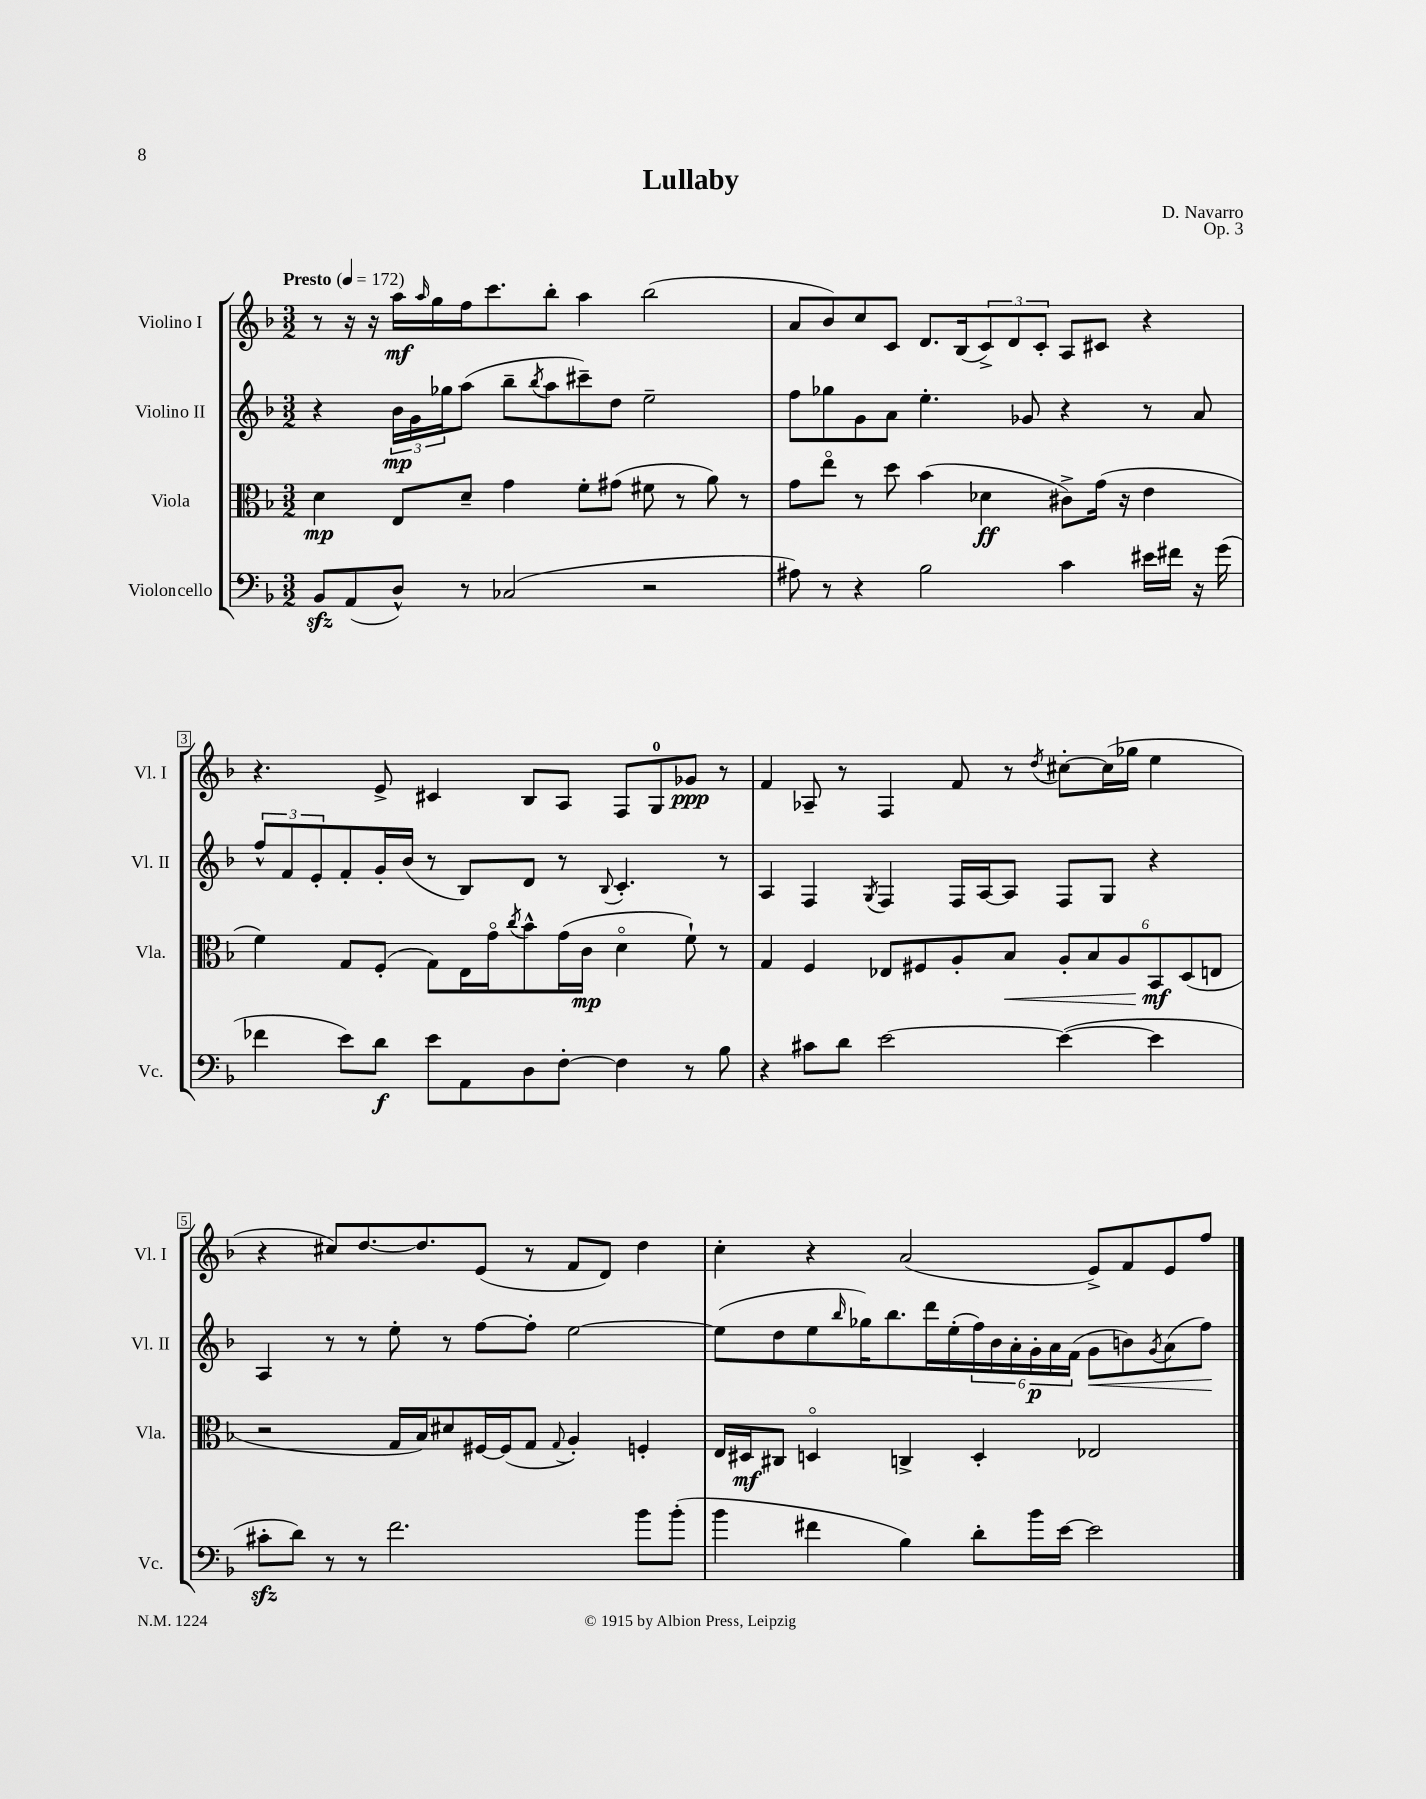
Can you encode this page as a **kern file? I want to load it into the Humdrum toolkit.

**kern	**dynam	**kern	**dynam	**kern	**dynam	**kern	**dynam
*part4	*part4	*part3	*part3	*part2	*part2	*part1	*part1
*staff4	*staff4	*staff3	*staff3	*staff2	*staff2	*staff1	*staff1
*I"Violoncello	*	*I"Viola	*	*I"Violino II	*	*I"Violino I	*
*I'Vc.	*	*I'Vla.	*	*I'Vl. II	*	*I'Vl. I	*
*clefF4	*	*clefC3	*	*clefG2	*	*clefG2	*
*k[b-]	*	*k[b-]	*	*k[b-]	*	*k[b-]	*
*M3/2	*	*M3/2	*	*M3/2	*	*M3/2	*
*MM172	*	*MM172	*	*MM172	*	*MM172	*
=1	=1	=1	=1	=1	=1	=1	=1
!	!	!	!	!	!	!LO:TX:a:B:t=Presto	!
8BB-zz/L	.	4d\	mp	4r	.	8r	.
(8AA/	.	.	.	.	.	16r	.
.	.	.	.	.	.	16r	.
8D^^/J)	.	8E/L	.	24b-\LL	mp	16aa\LL	mf
.	.	.	.	24g\	.	.	.
.	.	.	.	.	.	16qqaa/	.
.	.	.	.	.	.	16gg\	.
.	.	.	.	24gg-X\J	.	.	.
8r	.	8d~/J	.	(8aa\J	.	16ff\J	.
.	.	.	.	.	.	8.ccc\	.
(2C-X/	.	4g\	.	8bb-~\L	.	.	.
.	.	.	.	8qbb-/	.	.	.
.	.	.	.	8aa\	.	8bb-'\J	.
.	.	8f'\L	.	8ccc#X~\)	.	4aa\	.
.	.	(8g#X\J	.	8dd\J	.	.	.
2r	.	8f#X\	.	2ee~\	.	(2bb-\	.
.	.	8r	.	.	.	.	.
.	.	8a\)	.	.	.	.	.
.	.	8r	.	.	.	.	.
=2	=2	=2	=2	=2	=2	=2	=2
8A#X\)	.	8g\L	.	8ff\L	.	8a/L	.
8r	.	8ee\J	.	8gg-X\	.	8b-/)	.
4r	.	8r	.	8g\	.	8cc/	.
.	.	8dd\	.	8a\J	.	8c/J	.
2B-\	.	(4b-\	.	4.ee'\	.	8.d/L	.
.	.	.	.	.	.	(16B-/k	.
.	.	4d-X\	ff	.	.	12c^/)	.
.	.	.	.	.	.	12d/	.
.	.	.	.	8g-X/	.	.	.
.	.	.	.	.	.	12c'/J	.
4c\	.	8c#X^\L)	.	4r	.	8A/L	.
.	.	(16g\Jk	.	.	.	8c#X/J	.
.	.	16r	.	.	.	.	.
16e#X\LL	.	4e\	.	8r	.	4r	.
16f#X\JJ	.	.	.	.	.	.	.
16r	.	.	.	8a/	.	.	.
(16g\	.	.	.	.	.	.	.
!!LO:LB:g=z
=3	=3	=3	=3	=3	=3	=3	=3
4f-X\	.	4f\)	.	12ff^^/L	.	4.r	.
.	.	.	.	12f/	.	.	.
.	.	.	.	12e'/	.	.	.
8e\L)	.	8G/L	.	8f'/	.	.	.
8d\J	f	(8F'/J	.	16g'/L	.	8e^/	.
.	.	.	.	(16b-/JJ	.	.	.
8e\L	.	8G\L)	.	8r	.	4c#X/	.
8AA\	.	16E\L	.	8B-/L)	.	.	.
.	.	16g\J	.	.	.	.	.
.	.	8qcc/	.	.	.	.	.
8D\	.	8b-^^\	.	8d/J	.	8B-/L	.
[8F'\J	.	(16g\L	.	8r	.	8A/J	.
.	.	16c\JJ	mp	.	.	.	.
.	.	.	.	8qqB-/	.	.	.
4F\]	.	4d\	.	4.c'/	.	8F/L	.
.	.	.	.	.	.	8G/	.
8r	.	8f`\)	.	.	.	8g-X/J	ppp
8B-\	.	8r	.	8r	.	8r	.
=4	=4	=4	=4	=4	=4	=4	=4
4r	.	4G/	.	4A/	.	4f/	.
8c#X\L	.	4F/	.	4F/	.	8A-X~/	.
8d\J	.	.	.	.	.	8r	.
.	.	.	.	8qG/	.	.	.
[2e\	.	8E-X/L	.	4F/	.	4F/	.
.	.	8F#X/	.	.	.	.	.
.	.	8A'/	.	16F/LL	.	8f/	.
.	.	.	.	[16A/J	.	.	.
!	!	!	!LO:HP:b	!	!	!	!
.	.	8B-/J	<	8A/J]	.	8r	.
.	.	.	.	.	.	8qdd/	.
(4e\_	.	12A'/L	.	8F/L	.	[8cc#X'\L	.
.	.	12B-/	.	.	.	.	.
.	.	.	.	8G/J	.	(16cc#\L]	.
.	.	12A/	.	.	.	.	.
.	.	.	.	.	.	16gg-X\JJ	.
4e\]	.	12BB-/	mf	4r	.	4ee\	.
.	.	(12D/	[	.	.	.	.
.	.	12En/J	.	.	.	.	.
!!LO:LB:g=z
=5	=5	=5	=5	=5	=5	=5	=5
8c#Xzz'\L	.	2r	.	4A/	.	4r	.
8d\J)	.	.	.	.	.	.	.
8r	.	.	.	8r	.	8cc#X/L)	.
8r	.	.	.	8r	.	[8.dd/	.
2.f\	.	16G/LL	.	8ee'\	.	.	.
.	.	16B-/J)	.	.	.	8.dd/]	.
.	.	8d#X/	.	8r	.	.	.
.	.	[16F#X/L	.	[8ff\L	.	(8e/J	.
.	.	(16F#/J]	.	.	.	.	.
.	.	8G/J	.	8ff'\J]	.	8r	.
.	.	8qqG/	.	.	.	.	.
.	.	4A'/)	.	[2ee\	.	8f/L	.
.	.	.	.	.	.	8d/J)	.
8b-\L	.	4Fn'/	.	.	.	4dd\	.
(8b-'\J	.	.	.	.	.	.	.
=6	=6	=6	=6	=6	=6	=6	=6
4b-\	.	16E/LL	.	(8ee\L]	.	4cc'\	.
.	.	16D#X/J	mf	.	.	.	.
.	.	8C#X/J	.	8dd\	.	.	.
4f#X\	.	4Dn/	.	8ee\	.	4r	.
.	.	.	.	16qqbb-/	.	.	.
.	.	.	.	16gg-X\K)	.	.	.
.	.	.	.	8.bb-\	.	.	.
4B-\)	.	4Cn^/	.	.	.	(2a/	.
.	.	.	.	16ddd\L	.	.	.
.	.	.	.	(16ee'\	.	.	.
8d'\L	.	4D'/	.	24ff\)	.	.	.
.	.	.	.	24b-\	.	.	.
.	.	.	.	24a'\	.	.	.
16b-\L	.	.	.	24g'\	p	.	.
.	.	.	.	24a\	.	.	.
[16e\JJ	.	.	.	.	.	.	.
.	.	.	.	(24f\JJ	.	.	.
!	!	!	!	!	!LO:HP:b	!	!
2e\]	.	2E-X/	.	8g\L	<	8e^/L)	.
.	.	.	.	8bn\)	.	8f/	.
.	.	.	.	8qg/	.	.	.
.	.	.	.	(8a\	.	8e/	.
.	.	.	.	8ff\J)	.	8ff/J	.
.	.	.	.	.	[	.	.
==	==	==	==	==	==	==	==
*-	*-	*-	*-	*-	*-	*-	*-
